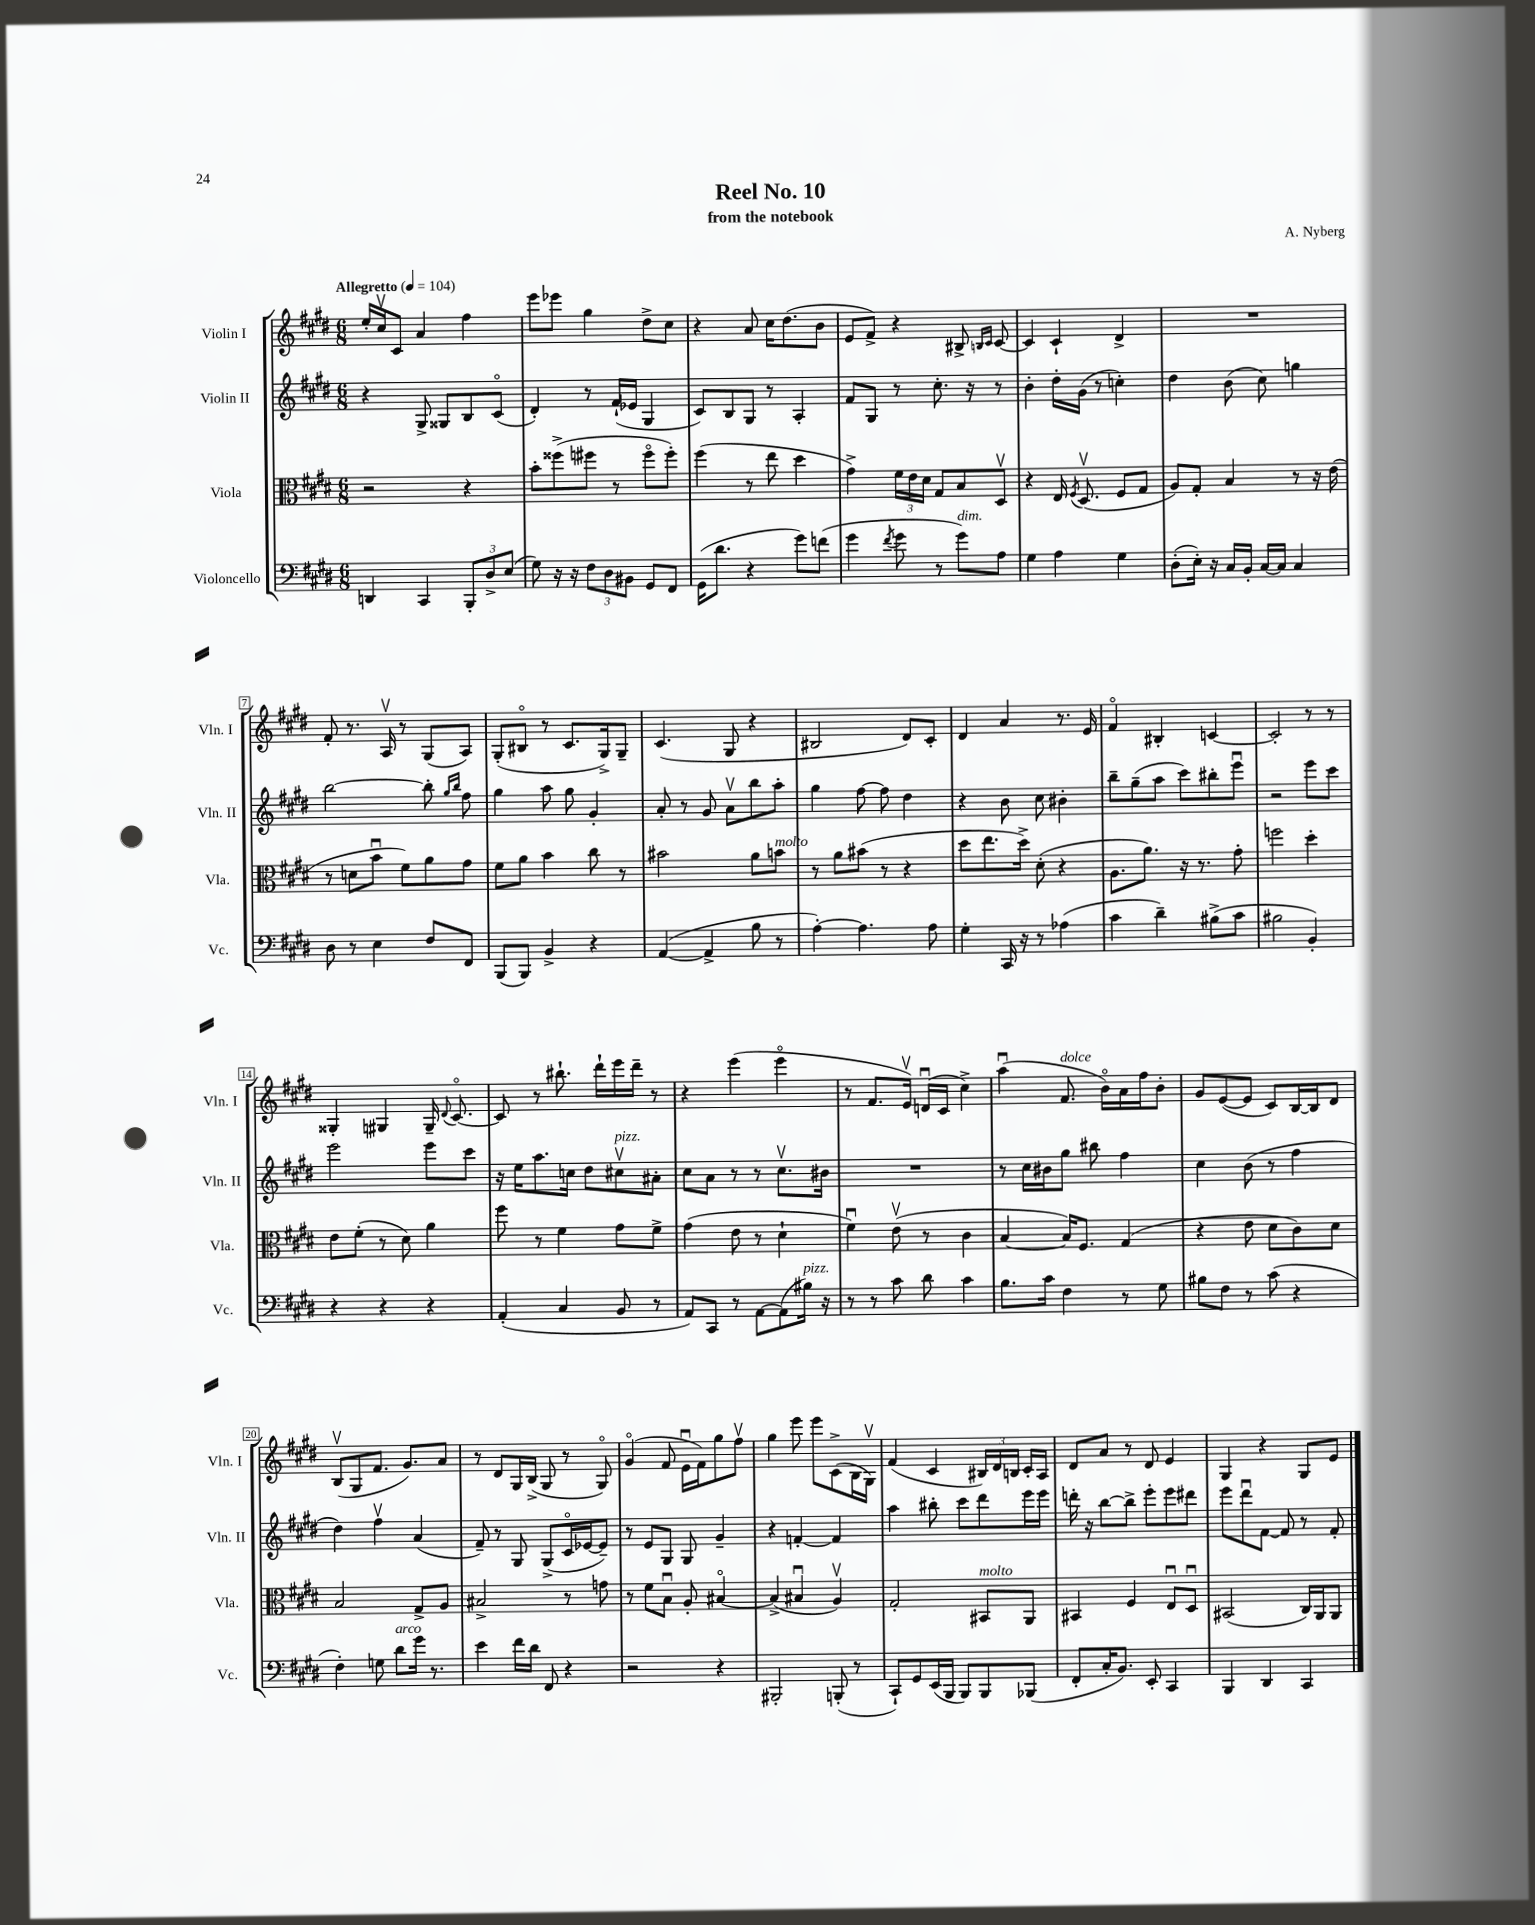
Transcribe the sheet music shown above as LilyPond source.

\header { title = "Reel No. 10" composer = "A. Nyberg" subtitle = "from the notebook" }
<<
\new StaffGroup <<
\new Staff = "s0" \with { instrumentName = "Violin I" shortInstrumentName = "Vln. I" } {
    \clef treble \key e \major \numericTimeSignature \time 6/8 \tempo "Allegretto" 4 = 104
    \autoBeamOff e''16[-. cis''16\upbow cis'8] a'4 fis''4 |
    e'''8[ ees'''8] gis''4 dis''8[-> cis''8] |
    r4 a'8 cis''16[ dis''8.( b'8] |
    e'8[ fis'8]->) r4 bis8-> \grace { b16[ cis'16] } cis'8~ |
    cis'4 cis'4-! dis'4-> |
    R2. |
    fis'8-. r8. a16\upbow r8 gis8[( a8]) |
    gis8[-.( bis8]\flageolet r8 cis'8.[ gis16->) gis8]-- |
    cis'4.( gis8 r4 |
    bis2 dis'8[) cis'8]-. |
    dis'4 a'4 r8. e'16 |
    fis'4\flageolet bis4-. c'4~ |
    c'2-. r8 r8 |
    gisis4-. gis4 gis16-- \appoggiatura { dis'8 } cis'8.~\flageolet |
    cis'8 r8 bis''8.-! dis'''16[-! e'''16 dis'''16]-- r8 |
    r4 e'''4( e'''4\flageolet |
    r8 fis'8.[ e'16]\upbow) d'16[\downbow( cis'16] cis''4->) |
    a''4\downbow( fis'8.^\markup { \italic "dolce" } b'16[\flageolet) a'16 fis''16 b'8]-. |
    gis'8[ e'8~( e'8] cis'8[) b16~ b16 dis'8] |
    b8[\upbow( gis8 fis'8.] gis'8.[) a'8] |
    r8 dis'8[ gis16 b16]->( gis8 r8 gis8\flageolet) |
    gis'4\flageolet( fis'8 e'16[\downbow fis'16) gis''8 fis''8]\upbow |
    gis''4 e'''8 e'''8[ cis'8->( b16 gis16]\upbow) |
    fis'4( cis'4 \tuplet 3/2 { bis16[) dis'16 b16] } cis'16[-. a16] |
    dis'8[ a'8] r8 dis'8 e'4 |
    gis4 r4 gis8[ e'8] \bar "|." |
}
\new Staff = "s1" \with { instrumentName = "Violin II" shortInstrumentName = "Vln. II" } {
    \clef treble \key e \major \numericTimeSignature \time 6/8
    \autoBeamOff r4 gis8-> gisis8[ b8 cis'8]\flageolet( |
    dis'4-.) r8 fis'16[-!( ees'16] gis4 |
    cis'8[) b8 gis8] r8 a4-. |
    fis'8[ gis8] r8 cis''8.-. r16 r8 |
    b'4-. dis''16[-. gis'16]( r8 c''4-.) |
    dis''4 b'8( cis''8) g''4 |
    b''2~ b''8-. \grace { gis''16[ b''16] } fis''8 |
    gis''4 a''8 gis''8 gis'4-. |
    a'8-. r8 gis'8 a'8[\upbow b''8 a''8]-. |
    gis''4 fis''8~ fis''8 dis''4 |
    r4 b'8 cis''8 bis'4-. |
    b''8[-- gis''8--( a''8] cis'''8[) bis''8-. e'''8]\downbow |
    r2 e'''8[ cis'''8] |
    e'''2 e'''8[ cis'''8] |
    r16 e''16[ a''8. c''16] dis''8[ cis''8\upbow^\markup { \italic "pizz." } ais'8]-. |
    cis''8[ a'8] r8 r8 cis''8.[\upbow bis'16] |
    R2. |
    r8 cis''16[ bis'16 gis''8] bis''8 fis''4 |
    cis''4 b'8( r8 fis''4 |
    dis''4) fis''4\upbow a'4( |
    fis'8--) r8 gis8 gis8[->( cis'16\flageolet ees'16~ ees'8]--) |
    r8 e'8[ gis8] gis8 gis'4-- |
    r4 f'4~-. f'4 |
    a''4 bis''8-. cis'''8[ dis'''8 e'''16 e'''16] |
    d'''16-. r16 b''8[~ b''8]-> e'''8[-. e'''8 dis'''8] |
    e'''8[ dis'''8\downbow fis'8]~ fis'8 r8 fis'8-. \bar "|." |
}
\new Staff = "s2" \with { instrumentName = "Viola" shortInstrumentName = "Vla." } {
    \clef alto \key e \major \numericTimeSignature \time 6/8
    \autoBeamOff r2 r4 |
    b'8[-. fisis''8->( fis''8] r8 fis''8[\flageolet fis''8]-.) |
    fis''4( r8 e''8 dis''4 |
    gis'4->) \tuplet 3/2 { fis'16[ e'16 dis'16] } gis8[ b8 dis8]\upbow |
    r4 e16 \acciaccatura { fis8 } dis8.\upbow( fis8[ gis8] |
    a8[) gis8]-. b4 r8 r16 e'16( |
    r8 d'8[ b'8]\downbow fis'8[) a'8 gis'8] |
    fis'8[ a'8] b'4 cis''8 r8 |
    bis'2 a'8[ b'8]^\markup { \italic "molto" } |
    r8 a'8[ bis'8]( r8 r4 |
    dis''8[ e''8. dis''16]->) dis'8-.( r4 |
    a8.[ a'8.]) r16 r8. gis'8-. |
    f''2 dis''4-. |
    e'8[ fis'8]-.( r8 dis'8) a'4 |
    fis''8 r8 fis'4 gis'8[ fis'8]-> |
    gis'4( e'8 r8 dis'4-! |
    fis'4\downbow) e'8\upbow( r8 cis'4 |
    b4~ b16[) fis8.] gis4( |
    r4 e'8 dis'8[ cis'8) dis'8] |
    b2 gis8[-> a8] |
    bis2-> r8 g'8 |
    r8 fis'8[ b8]\downbow a8-. bis4~\flageolet |
    bis4->( bis4\downbow a4\upbow) |
    gis2-. bis,8[^\markup { \italic "molto" } a,8] |
    bis,4 fis4 e8[\downbow dis8]\downbow |
    bis,2( cis16[) a,16 a,8] \bar "|." |
}
\new Staff = "s3" \with { instrumentName = "Violoncello" shortInstrumentName = "Vc." } {
    \clef bass \key e \major \numericTimeSignature \time 6/8
    \autoBeamOff d,4 cis,4 \tuplet 3/2 { b,,8[-. dis8-> e8]( } |
    gis8) r16 r16 \tuplet 3/2 { fis8[ dis8 bis,8] } gis,8[ fis,8] |
    gis,16[( dis'8.] r4 gis'8[) f'8]( |
    gis'4 \acciaccatura { fis'8 } gis'8 r8 gis'8[^\markup { \italic "dim." }) a8] |
    gis4 a4 gis4 |
    dis8[-.( e16]-.) r16 cis16[ b,16]-. cis16[~ cis16] cis4 |
    dis8 r8 e4 fis8[ fis,8] |
    b,,8[( b,,8]) b,4-> r4 |
    a,4~( a,4-> b8 r8 |
    a4~-.) a4. a8 |
    gis4-. cis,16 r16 r8 aes4( |
    cis'4 dis'4--) bis8[->( cis'8] |
    bis2 b,4-.) |
    r4 r4 r4 |
    a,4-.( cis4 b,8 r8 |
    a,8[) cis,8] r8 a,8[~ a,8( bis16]^\markup { \italic "pizz." }) r16 |
    r8 r8 cis'8 dis'8 cis'4 |
    b8.[ cis'16] fis4 r8 gis8 |
    bis8[ fis8] r8 cis'8( r4 |
    fis4-.) g8 dis'8[^\markup { \italic "arco" } gis'16] r8. |
    e'4 fis'16[ dis'16] fis,8 r4 |
    r2 r4 |
    bis,,2-. b,,8-.( r8 |
    cis,8[-!) gis,8 e,16( b,,16] b,,8[) b,,8 bes,,8]( |
    fis,8[-. cis16-. b,8.]) e,8-. cis,4 |
    b,,4 dis,4 cis,4 \bar "|." |
}
>>
>>
\layout { \context { \Score \override BarNumber.stencil = #(make-stencil-boxer 0.1 0.3 ly:text-interface::print) } }
